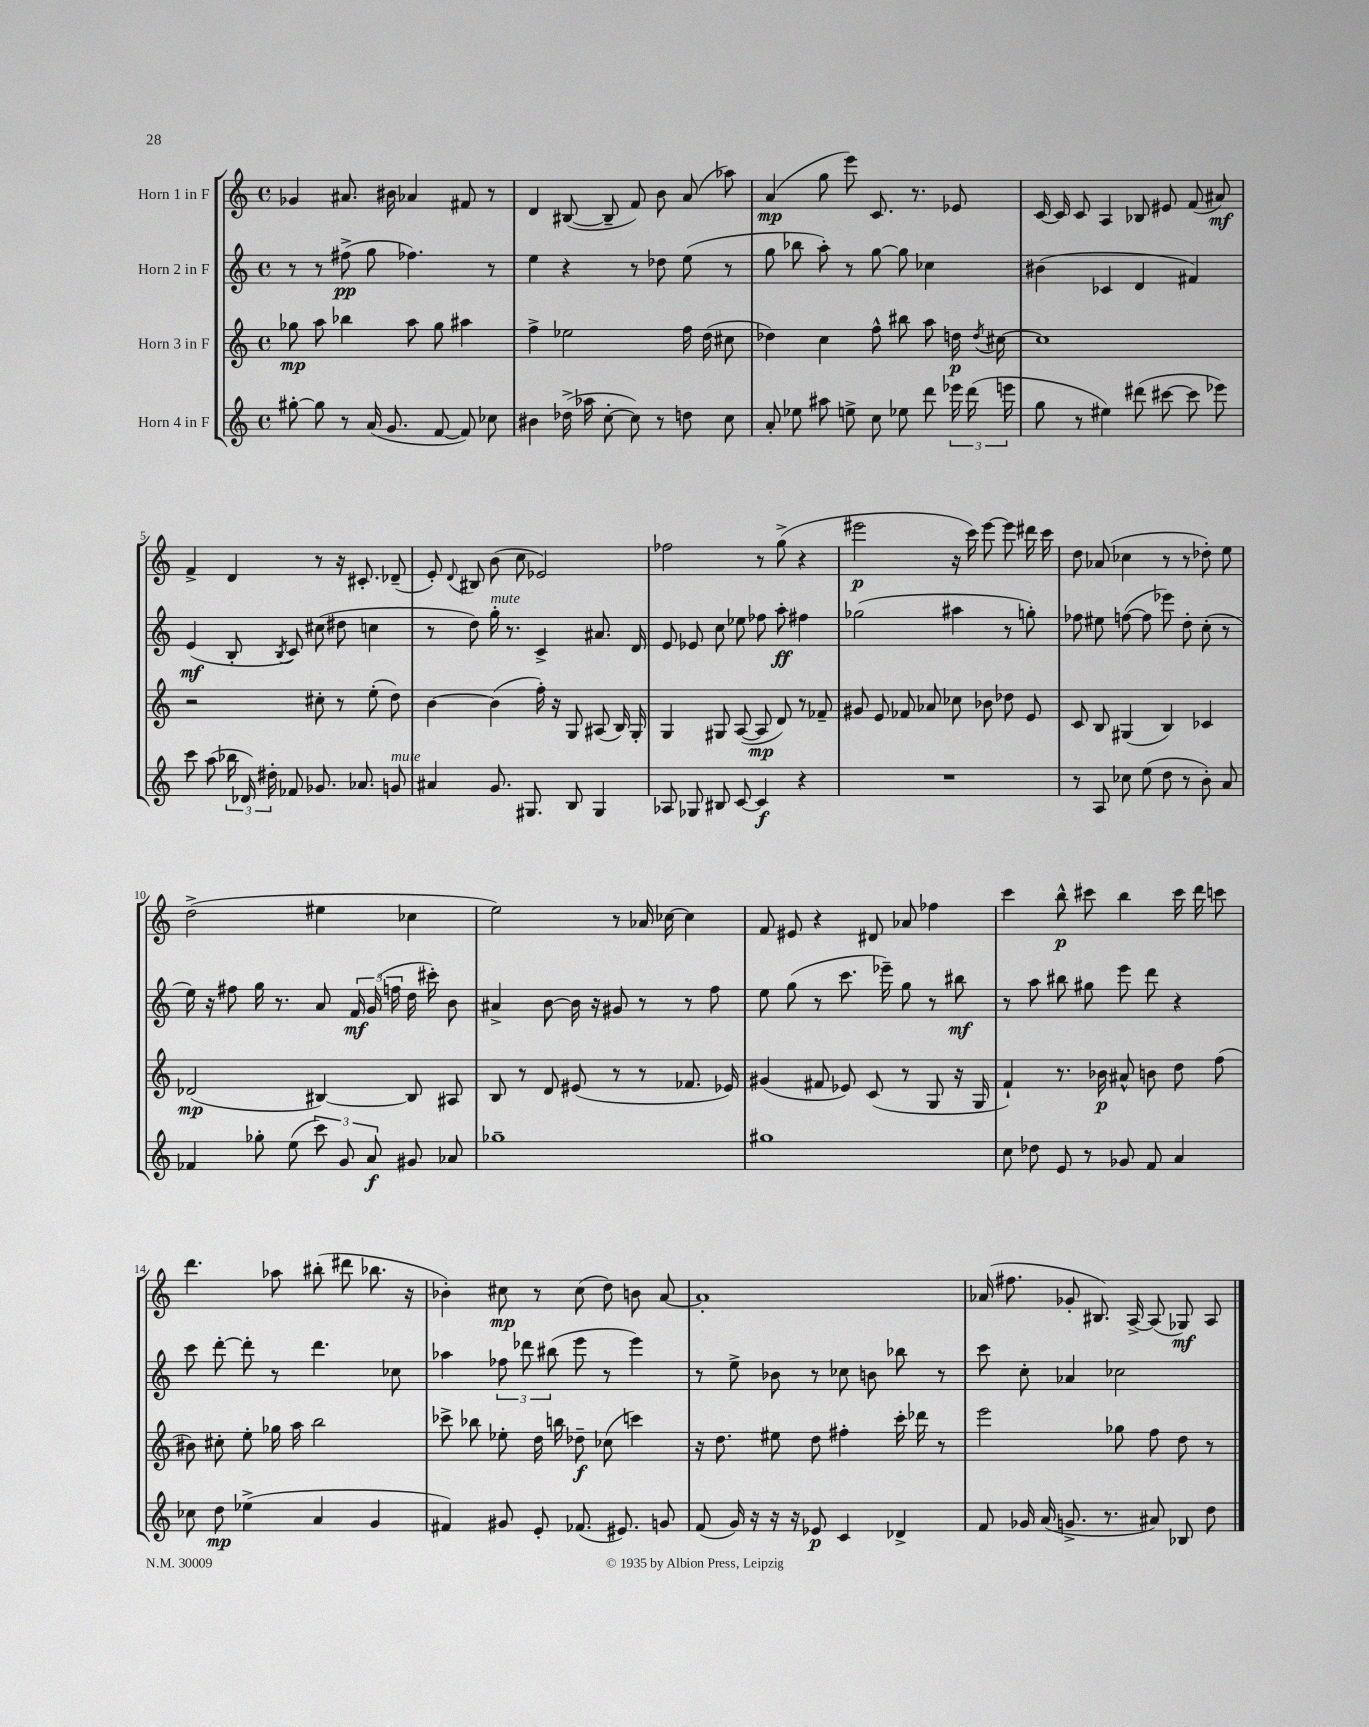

**kern	**kern	**kern	**kern
*staff4	*staff3	*staff2	*staff1
*clefG2	*clefG2	*clefG2	*clefG2
*k[]	*k[]	*k[]	*k[]
*M4/4	*M4/4	*M4/4	*M4/4
*met(c)	*met(c)	*met(c)	*met(c)
[8gg#'\	8gg-\	8r	4g-/
8gg#\]	8aa\	8r	.
8r	4bb-\	(8ff#^\	8.a#/
(16a/	.	8gg\	.
8.g/	.	.	16b#\
.	8aa\	4.ff-\)	4a-/
[8f/	8gg-\	.	.
8f/])	4aa#\	.	8f#/
8cc-\	.	8r	8r
=	=	=	=
4b#\	4ff^\	4ee\	4d/
(16dd-^\	2ee-\	4r	([8B#/
16aa-\	.	.	.
[8cc'\	.	.	8B#~/]
8cc\])	.	8r	8f/)
8r	.	8dd-\	8b\
8dd\	16ff\	(8ee\	(8a/
.	(16dd\	.	.
8cc\	8cc#\	8r	8aa-\)
=	=	=	=
8a'/	4dd-\)	8gg\	(4a/
8ee-\	.	8bb-\	.
8aa#\	4cc\	8aa'\)	8gg\
8ee^\	.	8r	8eee\)
8cc\	8ff^^\	[8gg\	8.c/
8ee-\	8bb#\	8gg\]	.
.	.	.	8.r
8ddd\	8aa\	4cc-\	.
24eee-\	16dd\	.	8e-/
(24ddd\	.	.	.
.	8qdd/	.	.
.	[16cc#\	.	.
24eee\	.	.	.
=	=	=	=
8gg\	1cc#]	(4b#\	[16c/
.	.	.	16c/]
8r	.	.	8c/
4ee#\)	.	4c-/	4A/
(8ddd#\	.	4d/	8B-/
[8ccc#\	.	.	8e#/
8ccc#\]	.	4f#/)	(8f/
8eee-\)	.	.	8a#/)
=	=	=	=
8ccc\	2r	(4e/	4f^/
(8aa\	.	.	.
24bb-\	.	8B'/	4d/
24d-/)	.	.	.
24dd#'\	.	.	.
.	.	8qB/	.
8f-/	.	8c/)	.
8.g-/	8cc#'\	(8cc#\	8r
.	8r	8dd#\	16r
8.a-/	.	.	8.c#'/
.	(8ee'\	4cc\	.
8g/	8dd\)	.	(8d-~/
=	=	=	=
4a#/	[4b\	8r	8e'/)
.	.	.	8qqd/
.	.	8dd\)	8B#/
8.g/	(4b\]	16gg'\	(8b\
.	.	8.r	.
.	.	.	8cc\
8.G#/	.	.	.
.	16ff'\)	4c^/	2e-/)
.	16r	.	.
8B/	8G/	.	.
4G#/	(8A#/	8.a#/	.
.	16B/)	.	.
.	16G'/	16d/	.
=	=	=	=
8A-/	4G/	8e/	2ff-\
8G-/	.	8e-/	.
8B#/	8G#/	8cc\	.
[8c/	([8A/	8ee-\	.
4c/]	8A/]	8ff-\	8r
.	8d/)	8aa'\	(8gg^\
4r	8r	4ff#\	4r
.	8f-~/	.	.
=	=	=	=
1r	8g#/	(2gg-\	2eee#\
.	8e/	.	.
.	8f-/	.	.
.	8a-/	.	.
.	8cc-\	4aa#\	16r
.	.	.	16ccc\)
.	8b-\	.	[8eee#\
.	8dd-\	8r	8eee#\]
.	8e/	8gg'\)	16ddd#\
.	.	.	16ccc\
=	=	=	=
8r	8c/	8ff-\	8dd\
8A/	8B/	8ee#\	(8a-/
8cc-\	(4G#/	([8ff\	4cc-\
(8ee\	.	8ff\]	.
8dd\	4B/)	8eee-\)	8r
8r	.	8dd'\	8r
8b'\)	4c-/	(8cc'\	8dd-'\)
8a/	.	8r	8ee\
=	=	=	=
4f-/	(2d-/	16ee\)	(2dd^\
.	.	16r	.
.	.	8ff#\	.
8gg-'\	.	16gg\	.
.	.	8.r	.
(8ee\	.	.	.
12ccc\)	[4B#/)	8a/	4ee#\
12g/	.	.	.
.	.	24f/	.
12a/	.	(24g/	.
.	.	24ff\	.
8g#/	8B#/]	16dd\	4cc-\
.	.	16ccc#'\)	.
8a-/	8A#/	8b\	.
=	=	=	=
1gg-~	8B/	4a#^/	2ee\)
.	8r	.	.
.	8d/	[8b\	.
.	(8e#/	16b\]	.
.	.	16r	.
.	8r	8g#/	8r
.	8r	8r	16a-/
.	.	.	[16cc-\
.	8.f-/	8r	4cc-\]
.	.	8ff\	.
.	16e-/)	.	.
=	=	=	=
1gg#	(4g#/	8ee\	8f/
.	.	(8gg\	8e#/
.	8f#/	8r	4r
.	8e-/)	8.ccc\	.
.	(8c/	.	8d#/
.	.	16eee-~\)	.
.	8r	8gg\	8a-/
.	8G/	8r	4ff-\
.	16r	8bb#\	.
.	16G/	.	.
=	=	=	=
8cc\	4f`/)	8r	4ccc\
8dd-\	.	8aa\	.
8e/	8.r	8bb#\	8bb^^\
8r	.	8gg#\	8ccc#\
.	16b-\	.	.
8g-/	8a#^^/	8eee\	4bb\
8f/	8b\	8ddd\	.
4a/	8dd\	4r	16ccc#\
.	.	.	16ddd\
.	(8ff\	.	8ccc\
=	=	=	=
8cc-\	8b#\)	8ccc\	4.ddd\
8dd\	8cc#'\	[8ddd'\	.
(4ee-^\	8ee'\	8ddd'\]	.
.	16gg-\	8r	8aa-\
.	16aa\	.	.
4a/	2bb\	4.ddd\	(8bb#'\
.	.	.	8ddd#\
4g/	.	.	8.bb-\
.	.	8cc-\	.
.	.	.	16r
=	=	=	=
4f#/)	8ccc-^\	4aa-\	4b-'\)
.	8bb-\	.	.
8g#/	8ee-'\	12ff-\	8cc#\
.	.	12ddd-\	.
8e'/	16dd\	.	8r
.	.	(12bb#\	.
.	16bb\	.	.
(8.f-/	8dd-~\	8eee\	(8cc#\
.	(8cc-\	8r	8dd\)
8.e#/)	.	.	.
.	4ccc\)	4eee\)	8b\
8g/	.	.	[8a/
=	=	=	=
(8f/	16r	8r	1a']
.	8.dd\	.	.
16g/)	.	8ee^\	.
16r	.	.	.
16r	8ee#\	8b-\	.
16r	.	.	.
8e-/	8dd\	8r	.
4c/	4ff#'\	8cc-\	.
.	.	8b\	.
4d-^/	16ccc'\	8bb-\	.
.	16ddd-\	.	.
.	8r	8r	.
=	=	=	=
8f/	2eee\	8ccc\	(16a-/
.	.	.	8.ff#\
16g-/	.	8cc'\	.
(16a/	.	.	.
8.g^/	.	4a-/	8g-'/
.	.	.	8.B#/)
8.r	.	.	.
.	8gg-\	2cc-\	.
.	.	.	[16A^/
8a#/)	8ff\	.	(8A/]
8B-/	8dd\	.	8G-/)
8dd\	8r	.	8A/
==	==	==	==
*-	*-	*-	*-
